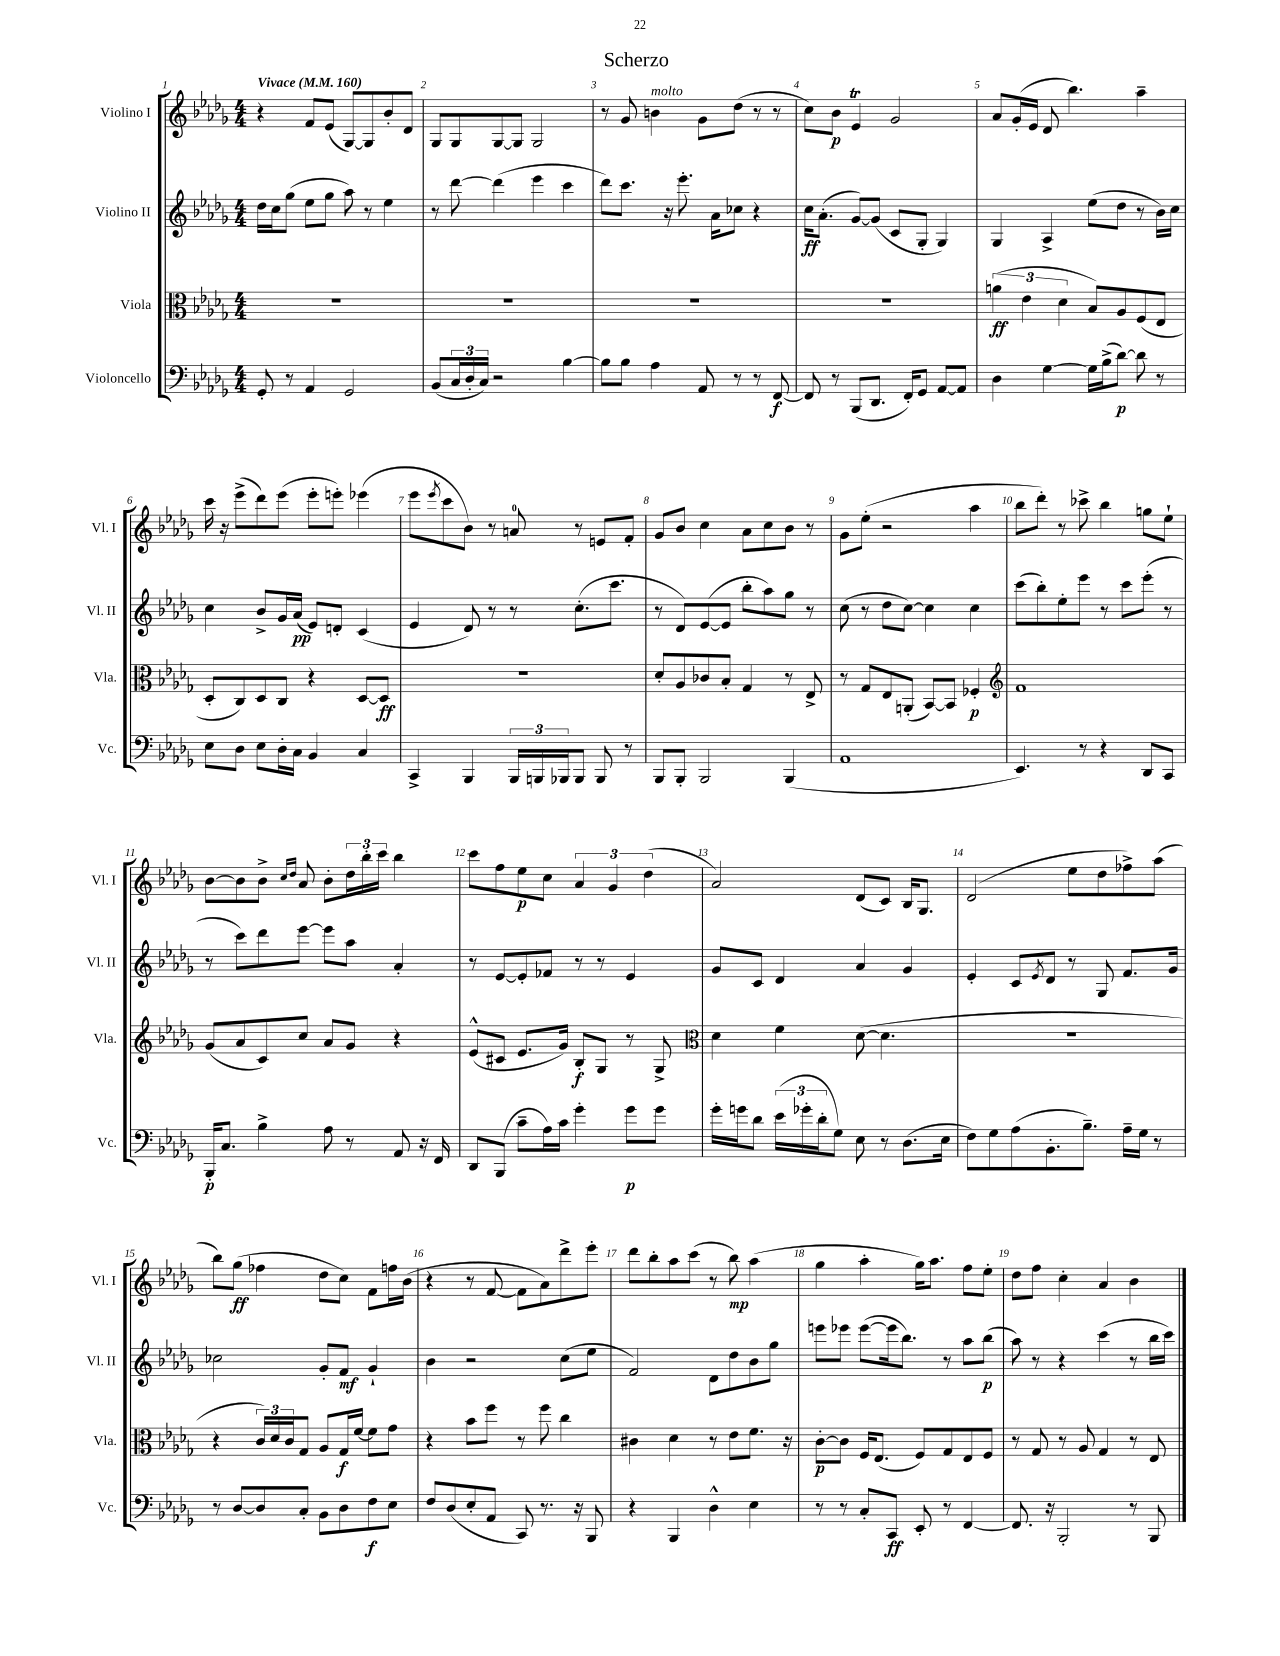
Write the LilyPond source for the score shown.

\header { title = "Scherzo" }
<<
\new StaffGroup <<
\new Staff = "s0" \with { instrumentName = "Violino I" shortInstrumentName = "Vl. I" } {
    \clef treble \key des \major \numericTimeSignature \time 4/4 \tempo "Vivace" 4 = 160
    r4 f'8 ees'8( ges8~) ges8 bes'8-. des'8 |
    ges8 ges8 ges8~ ges8 ges2 |
    r8 ges'8 b'4^\markup { \italic "molto" } ges'8 des''8( r8 r8 |
    c''8) bes'8\p ees'4\trill ges'2 |
    aes'8 ges'16-.( ees'16 des'8 bes''4.) aes''4-- |
    c'''16 r16 ees'''8->( des'''8) ees'''8( ees'''8-. e'''8-.) ees'''4( |
    ees'''8 \acciaccatura { ees'''8 } c'''8 bes'8) r8 a'8-0 r8 e'8 f'8-. |
    ges'8 bes'8 c''4 aes'8 c''8 bes'8 r8 |
    ges'8 ees''8-.( r2 aes''4 |
    bes''8 des'''8-.) r8 ces'''8-> bes''4 g''8 ees''8-! |
    bes'8~ bes'8 bes'8-> \grace { c''16 des''16 } aes'8 bes'8-. \tuplet 3/2 { des''16 bes''16-. c'''16 } bes''4 |
    c'''8 f''8 ees''8\p c''8 \tuplet 3/2 { aes'4 ges'4 des''4( } |
    aes'2) des'8( c'8) bes16 ges8. |
    des'2( ees''8 des''8 fes''8->) aes''8( |
    bes''8) ges''8\ff( fes''4 des''8 c''8) f'8 f''16 bes'16( |
    r4 r8 f'8~ f'8 aes'8) des'''8-> ees'''8-. |
    des'''8 bes''8-. aes''8 c'''8( r8 bes''8\mp) aes''4( |
    ges''4 aes''4-. ges''16) aes''8. f''8 ees''8-. |
    des''8 f''8 c''4-. aes'4 bes'4 \bar "|." |
}
\new Staff = "s1" \with { instrumentName = "Violino II" shortInstrumentName = "Vl. II" } {
    \clef treble \key des \major \numericTimeSignature \time 4/4
    des''16 c''16 ges''8( ees''8 ges''8 aes''8) r8 ees''4 |
    r8 des'''8~ des'''4( ees'''4 c'''4 |
    des'''8) c'''8. r16 ees'''8.-. aes'16 ces''8 r4 |
    c''16\ff aes'8.-.( ges'8~) ges'8( c'8 ges8-. ges4) |
    ges4 aes4-> ees''8( des''8 r8 bes'16) c''16 |
    c''4 bes'8-> ges'16 aes'16\pp( ees'8) d'8-. c'4( |
    ees'4 des'8) r8 r8 c''8.-.( c'''8. |
    r8 des'8) ees'8~( ees'8 bes''8-. aes''8) ges''8 r8 |
    c''8( r8 des''8 c''8~) c''4 c''4 |
    c'''8( bes''8-.) ees''8-. ees'''8 r8 c'''8 ees'''8-.( r8 |
    r8 c'''8) des'''8 ees'''8~ ees'''8 aes''8 aes'4-. |
    r8 ees'8~ ees'8-. fes'8 r8 r8 ees'4 |
    ges'8 c'8 des'4 aes'4 ges'4 |
    ees'4-. c'8 \acciaccatura { ees'8 } des'8 r8 ges8 f'8. ges'16 |
    ces''2 ges'8-. f'8\mf ges'4-! |
    bes'4 r2 c''8( ees''8 |
    f'2) des'8 des''8 bes'8 ges''8 |
    e'''8 ees'''8 ees'''8~( ees'''16 bes''8.) r8 aes''8 bes''8\p( |
    aes''8) r8 r4 c'''4( r8 bes''16 c'''16) \bar "|." |
}
\new Staff = "s2" \with { instrumentName = "Viola" shortInstrumentName = "Vla." } {
    \clef alto \key des \major \numericTimeSignature \time 4/4
    R1 |
    R1 |
    R1 |
    R1 |
    \tuplet 3/2 { a'4\ff( ees'4 des'4 } bes8) aes8 f8( ees8 |
    des8-. c8) des8 c8 r4 des8~ des8\ff |
    r1 |
    des'8-. aes8 ces'8 bes8-. ges4 r8 ees8-> |
    r8 ges8 ees8 a,8-.( bes,8~) bes,8 fes4-.\p |
    \clef treble f'1 |
    ges'8( aes'8 c'8) c''8 aes'8 ges'8 r4 |
    ees'8-^( cis'8 ees'8. ges'16) bes8-.\f ges8 r8 ges8-> |
    \clef alto des'4 f'4 des'8~( des'4. |
    R1 |
    r4 \tuplet 3/2 { c'16) des'16 c'16 } ges8 aes8 ges16\f f'16~ f'8 ges'8 |
    r4 bes'8 f''8 r8 f''8 c''4 |
    cis'4 des'4 r8 ees'8 f'8. r16 |
    c'8~-.\p c'8 f16 ees8.( f8) ges8 ees8 f8 |
    r8 ges8 r8 aes8 ges4 r8 ees8 \bar "|." |
}
\new Staff = "s3" \with { instrumentName = "Violoncello" shortInstrumentName = "Vc." } {
    \clef bass \key des \major \numericTimeSignature \time 4/4
    ges,8-. r8 aes,4 ges,2 |
    bes,8( \tuplet 3/2 { c16 des16-. c16) } r2 bes4~ |
    bes8 bes8 aes4 aes,8 r8 r8 f,8~\f |
    f,8 r8 bes,,8( des,8. f,16-.) ges,8 aes,8~ aes,8 |
    des4 ges4~ ges16 bes16->( des'8~\p) des'8 r8 |
    ees8 des8 ees8 des16-. c16 bes,4 c4 |
    c,4-> bes,,4 \tuplet 3/2 { bes,,16 b,,16 bes,,16 } bes,,8 bes,,8 r8 |
    bes,,8 bes,,8-. bes,,2 bes,,4( |
    aes,1 |
    ees,4.) r8 r4 des,8 c,8 |
    bes,,16-.\p c8. bes4-> aes8 r8 aes,8 r16 f,16 |
    des,8 bes,,8( c'8-- aes16) c'16 ges'4-. ges'8\p ges'8 |
    ges'16-. g'16 des'8 \tuplet 3/2 { ees'16( ges'16-. des'16-. } ges8) ees8 r8 des8.( ees16 |
    f8) ges8 aes8( bes,8.-. bes8.--) aes16-- ges16 r8 |
    r8 des8~ des8 c8-. bes,8 des8 f8\f ees8 |
    f8 des8( ees8-. aes,8 c,8) r8. r16 bes,,8 |
    r4 bes,,4 des4-^ ees4 |
    r8 r8 c8-. c,8\ff ees,8-. r8 f,4~ |
    f,8. r16 bes,,2-. r8 bes,,8 \bar "|." |
}
>>
>>
\layout { \context { \Score \override BarNumber.break-visibility = ##(#f #t #t) barNumberVisibility = #all-bar-numbers-visible } }
